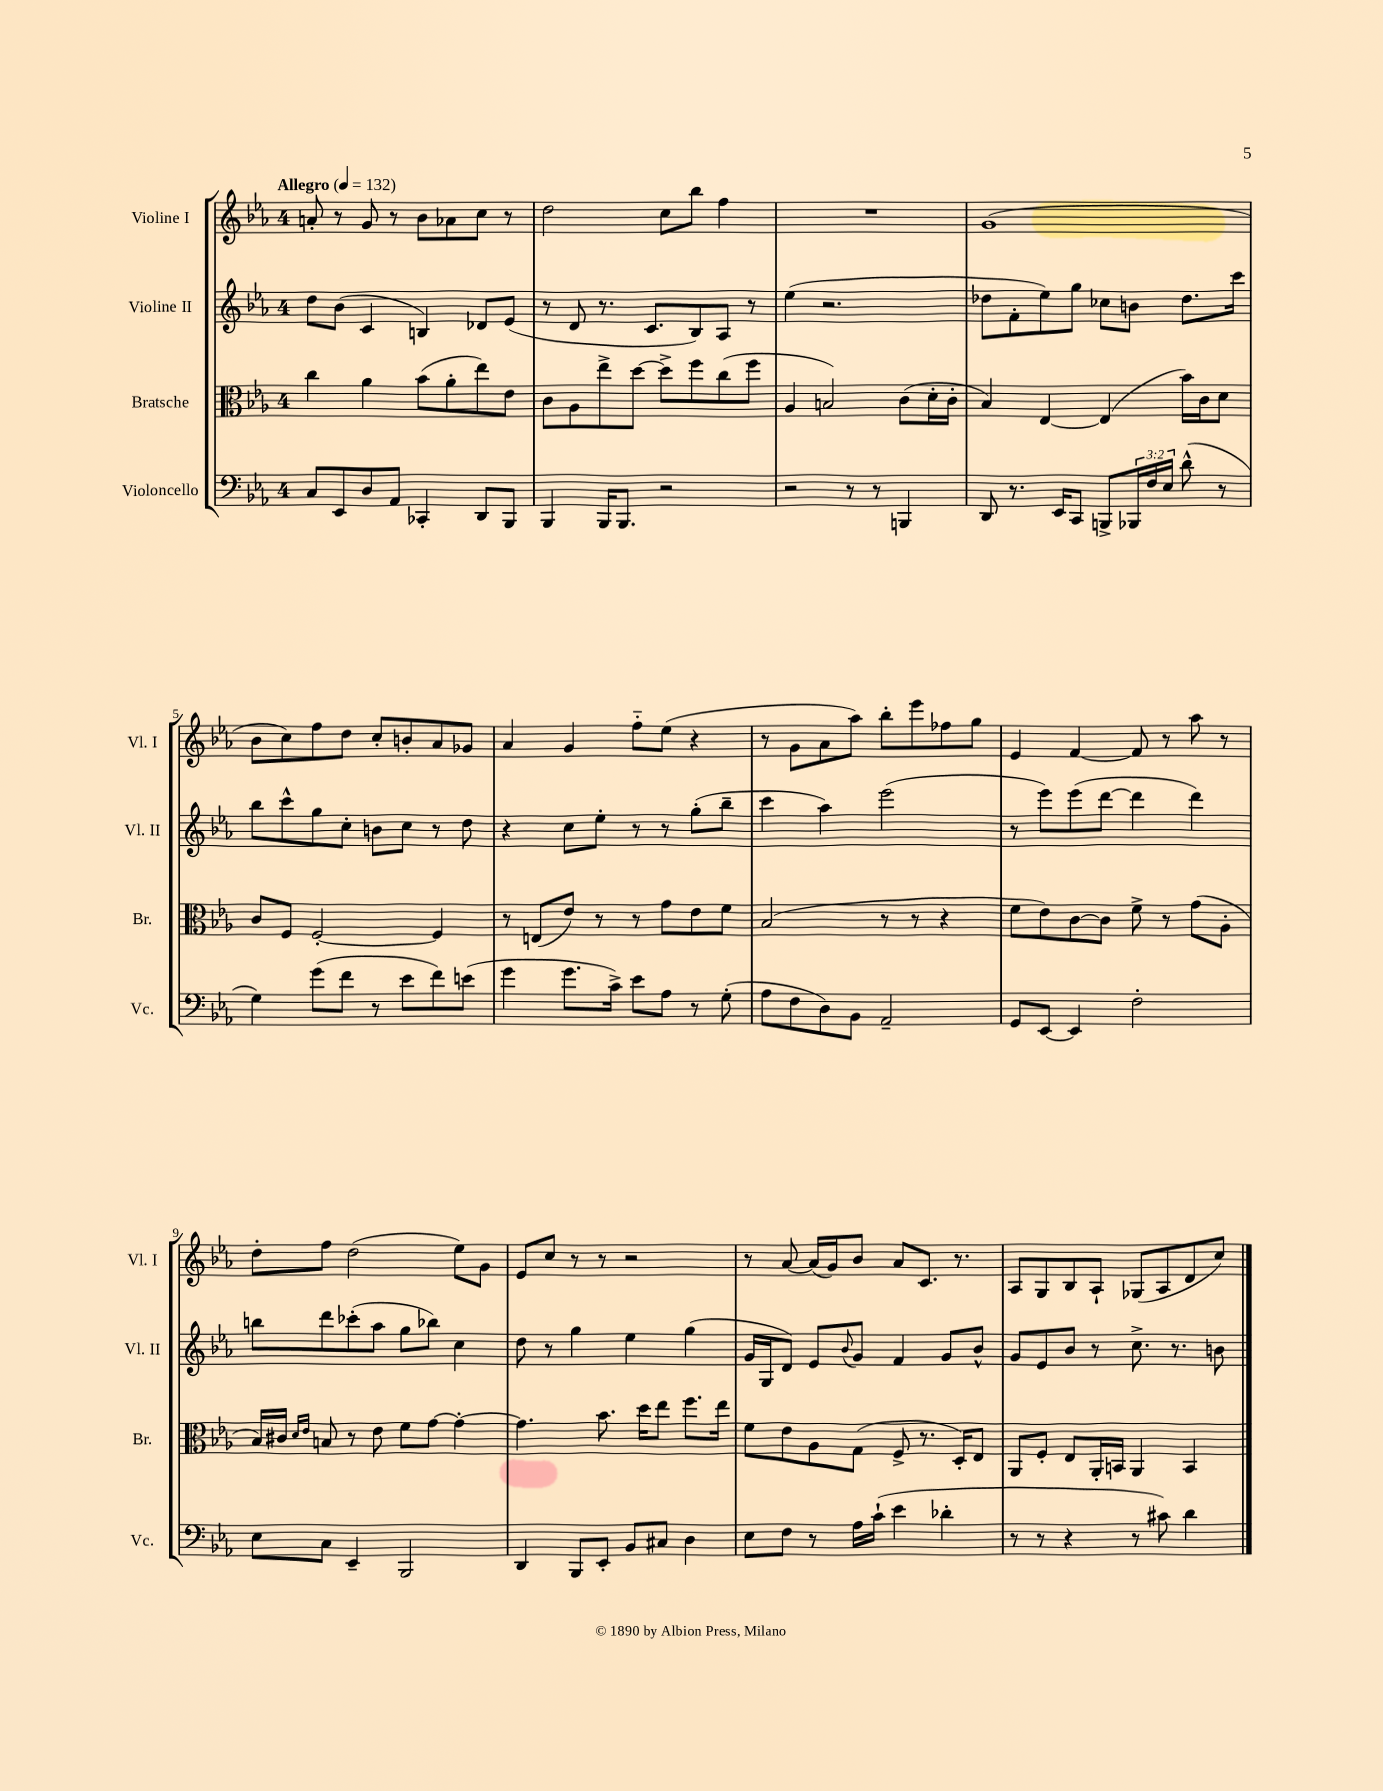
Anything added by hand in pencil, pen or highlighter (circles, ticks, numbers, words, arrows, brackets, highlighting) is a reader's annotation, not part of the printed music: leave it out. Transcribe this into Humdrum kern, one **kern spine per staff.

**kern	**kern	**kern	**kern
*staff4	*staff3	*staff2	*staff1
*clefF4	*clefC3	*clefG2	*clefG2
*k[b-e-a-]	*k[b-e-a-]	*k[b-e-a-]	*k[b-e-a-]
*M4/4	*M4/4	*M4/4	*M4/4
*MM132	*MM132	*MM132	*MM132
8C	4cc	8dd	8a'
8EE-	.	(8b-	8r
8D	4a-	4c	8g
8AA-	.	.	8r
4CC-'	(8b-	4B)	8b-
.	8a-'	.	8a-
8DD	8ee-)	8d-	8cc
8BBB-	8e-	(8e-	8r
=	=	=	=
4BBB-	8c	8r	2dd
.	8A-	8d	.
16BBB-	8ee-^	8.r	.
8.BBB-	.	.	.
.	[8dd	.	.
.	.	8.c	.
2r	8dd^]	.	8cc
.	8ff	8B-)	8bb-
.	(8cc	8A-	4ff
.	8ff	8r	.
=	=	=	=
2r	4A-	(4ee-	1r
.	2B)	2.r	.
8r	.	.	.
8r	.	.	.
4BBB	(8c	.	.
.	16d'	.	.
.	16c'	.	.
=	=	=	=
8DD	4B-)	8dd-	(1g
8.r	.	8f'	.
.	[4E-	8ee-)	.
16EE-	.	.	.
8CC	.	8gg	.
8BBB^	(4E-]	8cc-	.
24BBB-	.	8b	.
24F	.	.	.
24E-	.	.	.
(8d^^	16b-)	8.dd-	.
.	16c	.	.
8r	8d	.	.
.	.	16ccc	.
=	=	=	=
4G)	8c	8bb-	8b-
.	8F	8ccc^^	8cc)
(8g	[2F'	8gg	8ff
8f	.	8cc'	8dd
8r	.	8b	8cc'
8e-	.	8cc	8b'
8f)	4F]	8r	8a-
(8e	.	8dd	8g-
=	=	=	=
4g	8r	4r	4a-
.	(8E	.	.
8.g	8e-)	8cc	4g
.	8r	8ee-'	.
16c^)	.	.	.
8e-	8r	8r	8ff'~
8A-	8g	8r	(8ee-
8r	8e-	(8gg'	4r
(8G'	8f	8bb-~	.
=	=	=	=
8A-	(2B-	4ccc	8r
8F	.	.	8g
8D)	.	4aa-)	8a-
8BB-	.	.	8aa-)
2AA-~	8r	(2eee-	8bb-'
.	8r	.	8eee-
.	4r	.	8ff-
.	.	.	8gg
=	=	=	=
8GG	8f	8r	4e-
[8EE-	8e-)	8eee-)	.
4EE-]	[8c	(8eee-	[4f
.	8c]	[8ddd	.
2F'	8f^	4ddd]	8f]
.	8r	.	8r
.	(8g	4ddd)	8aa-
.	8A-'	.	8r
=	=	=	=
8E-	16B-)	8bb	8dd'
.	16c#	.	.
.	16qqd	.	.
.	16qqe-	.	.
8C	8B	8ddd	8ff
4EE-~	8r	(8ccc-'	(2dd
.	8e-	8aa-	.
2BBB-	8f	8gg	.
.	[8g	8bb-)	.
.	4g'_	4cc	8ee-)
.	.	.	8g
=	=	=	=
4DD	4.g]	8dd	8e-
.	.	8r	8cc
8BBB-	.	4gg	8r
8EE-'	8.b-	.	8r
8BB-	.	4ee-	2r
.	16dd	.	.
8C#	8ee-	.	.
4D	8.ff	(4gg	.
.	16ee-	.	.
=	=	=	=
8E-	8f	16g	8r
.	.	16G	.
8F	8e-	8d)	[8a-
8r	8A-	8e-	(16a-]
.	.	.	16g)
.	.	8qqb-	.
16A-	(8G	8g	8b-
(16c`	.	.	.
4e-	8F^	4f	8a-
.	8.r	.	8.c
4d-'	.	8g	.
.	16D')	.	8.r
.	8E-	8b-^^	.
=	=	=	=
8r	8AA-	8g	8A-
8r	8F'	8e-	8G
4r	8E-	8b-	8B-
.	16AA-'	8r	8A-`
.	16BB	.	.
8r	4AA-	8.cc^	(8G-
8c#)	.	.	8A-
.	.	8.r	.
4d	4BB	.	8d
.	.	8b	8cc)
==	==	==	==
*-	*-	*-	*-
